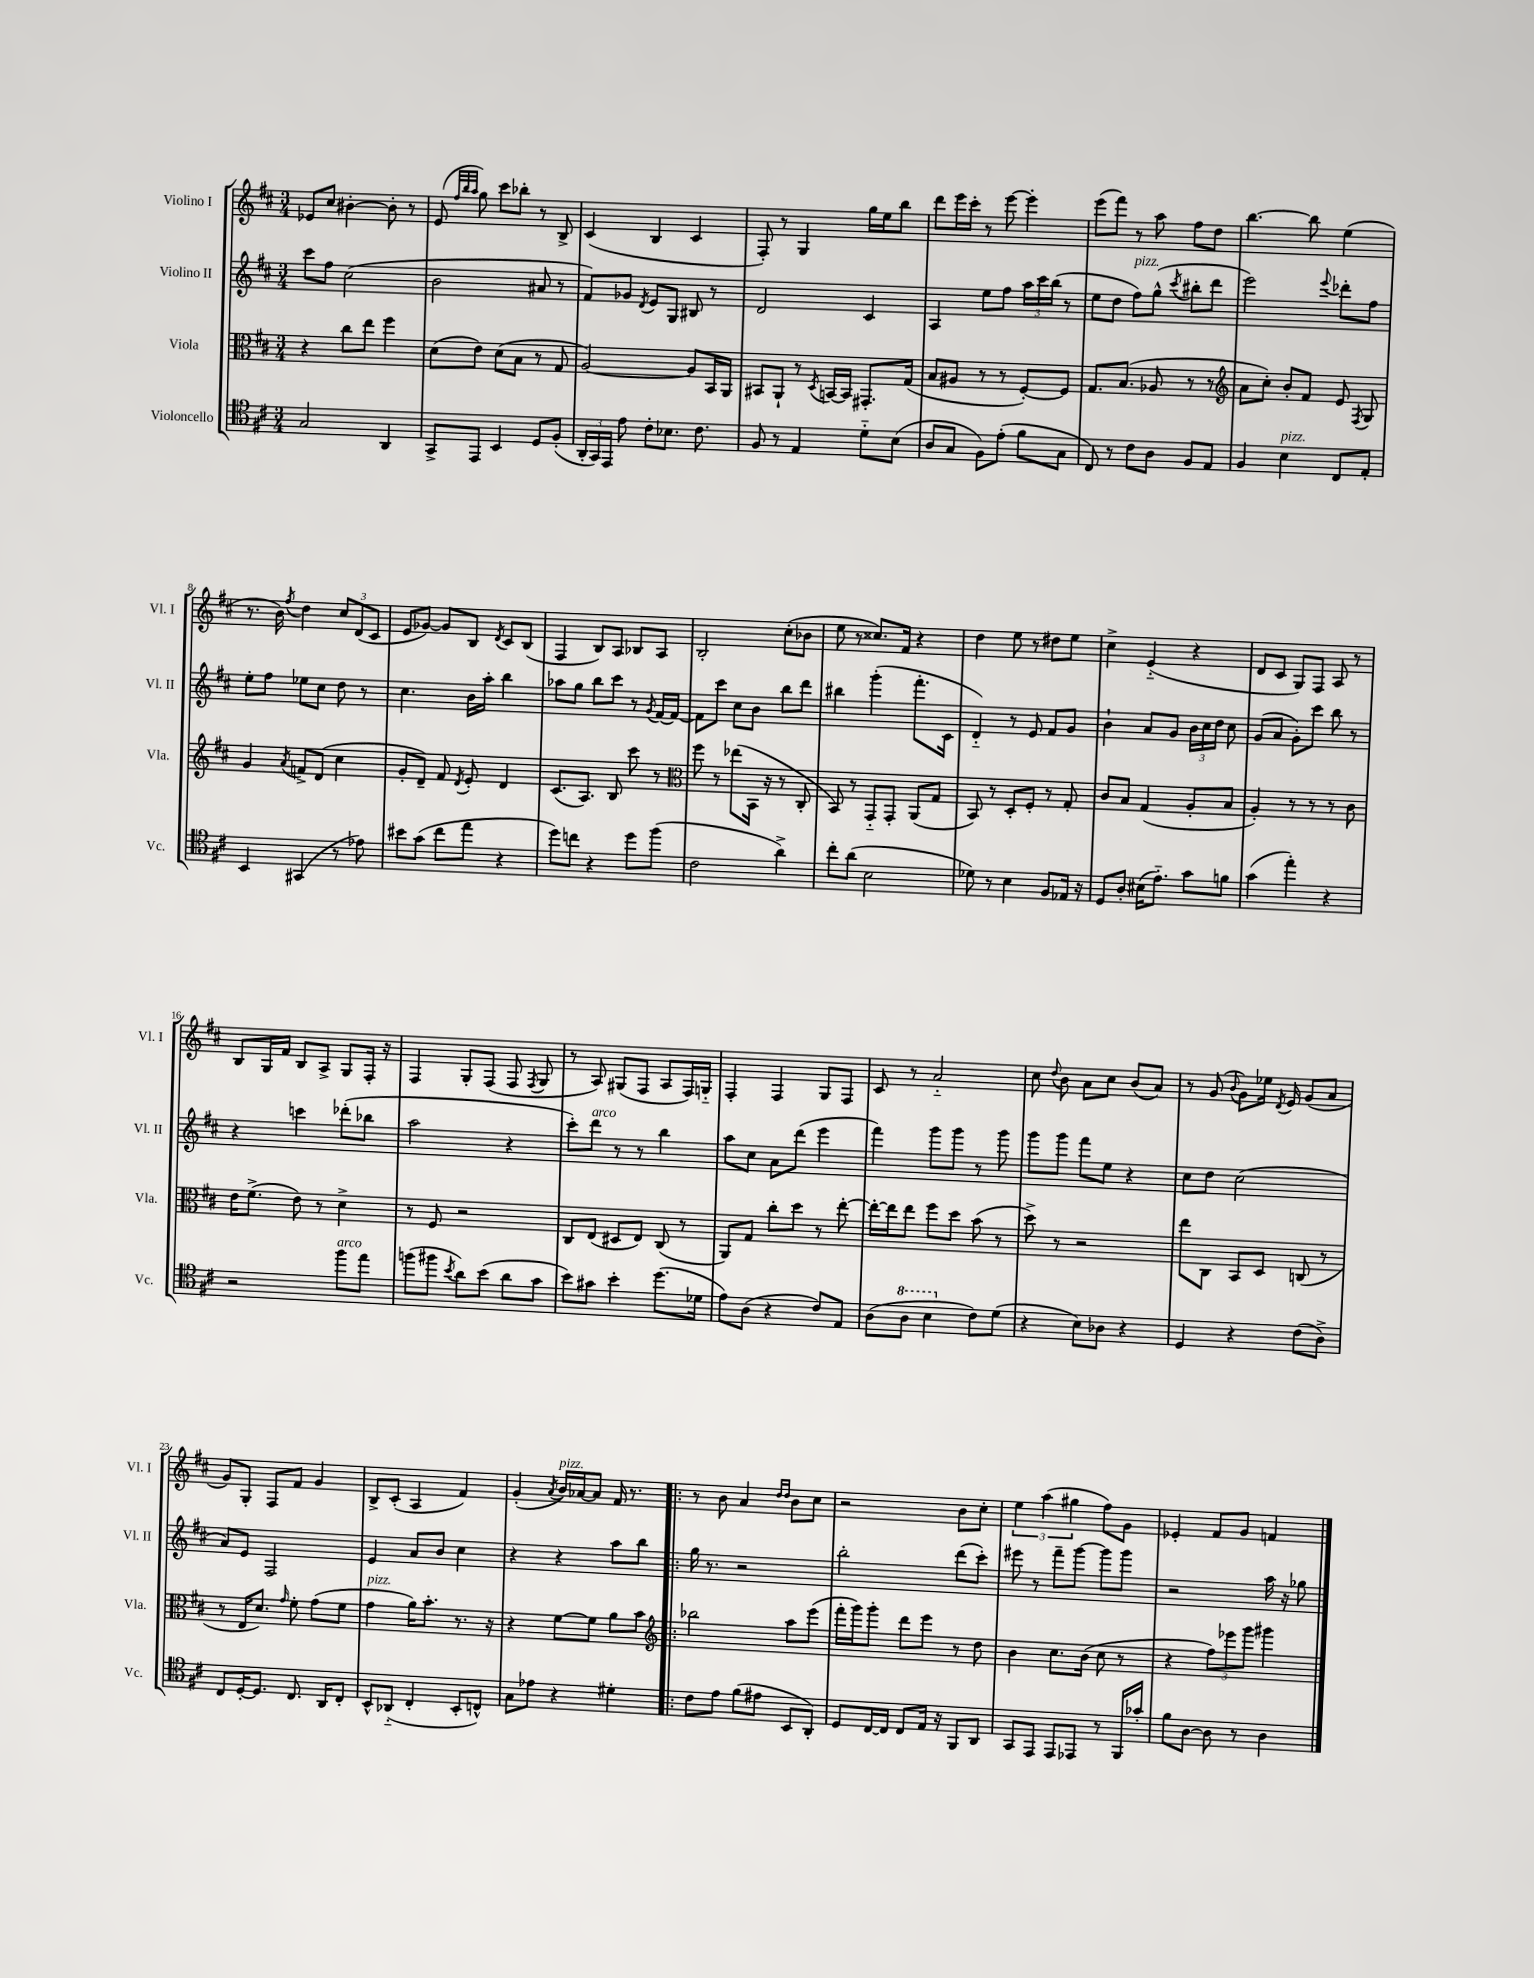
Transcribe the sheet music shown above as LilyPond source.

<<
\new StaffGroup <<
\new Staff = "s0" \with { instrumentName = "Violino I" shortInstrumentName = "Vl. I" } {
    \clef treble \key d \major \numericTimeSignature \time 3/4
    \autoBeamOff ees'8[ cis''8] bis'4~-. bis'8-. r8 |
    e'8( \grace { fis''32[ b''32 a''32] } g''8) cis'''8[ bes''8]-. r8 b8-> |
    cis'4( b4 cis'4 |
    fis8-.) r8 g4 g''16[ e''16 b''8] |
    d'''8[ e'''16 cis'''16]-. r8 e'''8~ e'''4-. |
    e'''8[( fis'''8]) r8 a''8 fis''8[ d''8] |
    b''4.~ b''8 e''4( |
    r8. b'16) \acciaccatura { fis''8 } d''4 \tuplet 3/2 { cis''8[ d'8( cis'8] } |
    e'8[ ges'8]~) ges'8[ b8] \acciaccatura { d'8 } cis'8[ b8]( |
    fis4 b8[) a8] bes8[ a8] |
    b2-. cis''8[-.( bes'8] |
    e''8 r8 cisis''8.[) fis'16] r4 |
    d''4 e''8 r8 dis''8[ e''8] |
    cis''4-> e'4-_( r4 |
    d'8[ cis'8] g8[) fis8] a8 r8 |
    b8[ g16 fis'16] b8[ a8]-> g8[ fis16]-. r16 |
    fis4 g8[-. fis8]( fis8 \acciaccatura { fis8 } g8 |
    r8 a8) gis8[( fis8] a8[ fis16) g16]-_ |
    fis4-. fis4 g8[ fis8] |
    cis'8 r8 a'2-_ |
    cis''8 \appoggiatura { d''8 } b'8 a'8[ cis''8] b'8[( a'8]) |
    r8 g'8( \appoggiatura { b'8 } g'8[) ees''16] \acciaccatura { d'8 } e'16 g'8[( a'8] |
    g'8[) g8]-. fis8[ fis'8] g'4 |
    b8[-> cis'8]-.( a4 fis'4) |
    g'4-.( \acciaccatura { a'8 } b'16[^\markup { \italic "pizz." }) aes'16~ aes'8] fis'16 r8. |
    \bar ".|:" r8 b'8 a'4 \grace { d''16[ d''16] } b'8[ cis''8] |
    r2 b'8[ cis''8]-. |
    \tuplet 3/2 { e''4 a''4( gis''4 } fis''8[) g'8] |
    ees'4-. fis'8[ g'8] f'4 \bar "|." |
}
\new Staff = "s1" \with { instrumentName = "Violino II" shortInstrumentName = "Vl. II" } {
    \clef treble \key d \major \numericTimeSignature \time 3/4
    \autoBeamOff cis'''8[ fis''8] cis''2( |
    b'2 ais'8 r8 |
    fis'8[) ges'8] \acciaccatura { d'8 } e'8[ g8] bis8 r8 |
    d'2 cis'4 |
    a4 e''8[ fis''8] \tuplet 3/2 { a''16[ cis'''16 b''16]( } r8 |
    e''8[ d''8] fis''8[^\markup { \italic "pizz." }) g''8]-^( \acciaccatura { cis'''8 } bis''8[-. d'''8] |
    e'''2) \appoggiatura { e'''8 } des'''8[-. fis''8] |
    e''8[-. fis''8] ees''8[ cis''8] d''8 r8 |
    cis''4. b'16[ a''16]-. b''4 |
    aes''8[ g''8] b''8[ cis'''8] r8 \acciaccatura { g'8 } fis'16[~ fis'16]~ |
    fis'8[ cis'''8] cis''8[ b'8] b''8[ d'''8] |
    bis''4 g'''4-.( fis'''8.[-. cis'16] |
    d'4-_) r8 e'8 fis'8[ g'8] |
    b'4-! a'8[ g'8] \tuplet 3/2 { b'16[ cis''16 d''16] } cis''8 |
    g'8[( a'8] g'8[-.) cis'''8] b''8 r8 |
    r4 c'''4 des'''8[-.( bes''8] |
    a''2 r4 |
    cis'''8[-.) d'''8]^\markup { \italic "arco" } r8 r8 b''4 |
    a''8[ cis''8] a'8[ d'''8]( e'''4 |
    fis'''4) g'''8[ g'''8] r8 g'''8 |
    g'''8[ g'''8] fis'''8[ e''8] r4 |
    cis''8[ d''8] cis''2( |
    a'8[) e'8] fis2 |
    e'4 a'8[ b'8] cis''4 |
    r4 r4 a''8[ b''8] |
    \bar ".|:" g''16 r8. r2 |
    b''2-. d'''8[( cis'''8]-.) |
    eis'''8 r8 fis'''8[-- g'''8]~ g'''8[ g'''8] |
    r2 a''16 r16 ges''8 \bar "|." |
}
\new Staff = "s2" \with { instrumentName = "Viola" shortInstrumentName = "Vla." } {
    \clef alto \key d \major \numericTimeSignature \time 3/4
    \autoBeamOff r4 cis''8[ e''8] fis''4 |
    d'8[( e'8]) d'8[( b8] r8 g8 |
    a2~) a8[ b,16 a,16] |
    bis,8[ a,8]-! r8 \acciaccatura { d8 } b,16[~ b,16] gis,8.[-. g16]( |
    b8[ ais8] r8 r8 fis8[~-.) fis8] |
    g8.[ b8.]( aes8 r8 r8 |
    \clef treble a'8[ cis''8]-.) b'8[-. fis'8] e'8 \acciaccatura { fis8 } g8 |
    g'4 \acciaccatura { a'8 } f'8[-> d'8]( cis''4 |
    g'8[-. d'8]--) fis'8 \acciaccatura { d'8 } e'8-. d'4 |
    cis'8.[( a8.]) b8 cis'''8 r8 |
    \clef alto fis''8 r8 ees''8[( b,16] r16 r8 cis8-. |
    b,8) r8 g,8[-_ g,8]-. a,8[( g8] |
    b,8) r8 d8[-. fis8]-. r8 g8-. |
    cis'8[ b8] g4( a8[-. b8] |
    a4-.) r8 r8 r8 cis'8 |
    e'16[ fis'8.]->( e'8) r8 d'4-> |
    r8 fis8 r2 |
    cis8[ e8]( dis8[ e8]) cis8( r8 |
    a,8[) g8] cis''8[-. d''8] r8 e''8~-. |
    e''16[~-. e''16 e''8] fis''8[ d''8] b'8( r8 |
    d''8->) r8 r2 |
    e''8[ cis8] b,8[ d8] c8( r8 |
    r8 e16[ d'8.]) \grace { g'16 } fis'8-. g'8[( fis'8] |
    g'4^\markup { \italic "pizz." } a'16[) b'8.]-. r8. r16 |
    r4 fis'8[~ fis'8] a'8[ b'8] |
    \clef treble \bar ".|:" bes''2 a''8[ e'''8]( |
    fis'''16[-. g'''16) g'''8]-. d'''8[ e'''8] r8 d''8 |
    b'4 cis''8.[ b'16]( cis''8 r8 |
    r4 \tuplet 3/2 { fis''8[) ees'''8 g'''8] } gis'''4 \bar "|." |
}
\new Staff = "s3" \with { instrumentName = "Violoncello" shortInstrumentName = "Vc." } {
    \clef tenor \key d \major \numericTimeSignature \time 3/4
    \autoBeamOff g2 a,4 |
    g,8[-> e,8] b,4 d8[ fis8]-.( |
    \tuplet 3/2 { a,16[-. g,16) e,16] } e'8 cis'8[-. bes8.] cis'8. |
    fis8 r8 e4 d'8[-_ b8]( |
    a8[ g8] fis8[) e'8]-.( fis'8[ g8] |
    cis8) r8 cis'8[ a8] fis8[ e8] |
    fis4 b4^\markup { \italic "pizz." } cis8[ e8]-. |
    b,4 gis,4( r8 ees'8) |
    bis'8[ g'8]( cis''8[ e''8] r4 |
    d''8[) c''8] r4 d''8[ fis''8]( |
    cis'2 a'4->) |
    cis''8[-. a'8]( b2 |
    des'8) r8 b4 fis8[ ees16] r16 |
    d8[ a8]-. bis16[( e'8.]-_) g'8[ f'8] |
    g'4( e''4-.) r4 |
    r2 fis''8[^\markup { \italic "arco" } e''8] |
    f''8[( fis''8] \acciaccatura { b'8 } a'8[) b'8]( a'8[ g'8] |
    b'8[) gis'8] b'4-. d''8.[( des'16] |
    e'8[) a8]( r4 cis'8[) e8] |
    a8[( \ottava #1 a'8] b'4 \ottava #0 cis'8[) d'8]( |
    r4 b8[) aes8] r4 |
    d4 r4 cis'8[( a8]->) |
    cis8[ d16~-. d8.] cis8. a,16[ cis8]-. |
    b,8[-^ aes,8]-_( cis4-. b,8[-. c8]-^) |
    g8[ ees'8] r4 dis'4-. |
    \bar ".|:" cis'8[ e'8] fis'8[( eis'8] b,8[ a,8]-.) |
    d8[ cis16~ cis16] cis8[ e16] r16 fis,8[ a,8] |
    g,8[ e,8] e,8[ ees,8] r8 fis,16[ ges'16]-. |
    fis'8[ a8]~ a8 r8 a4 \bar "|." |
}
>>
>>
